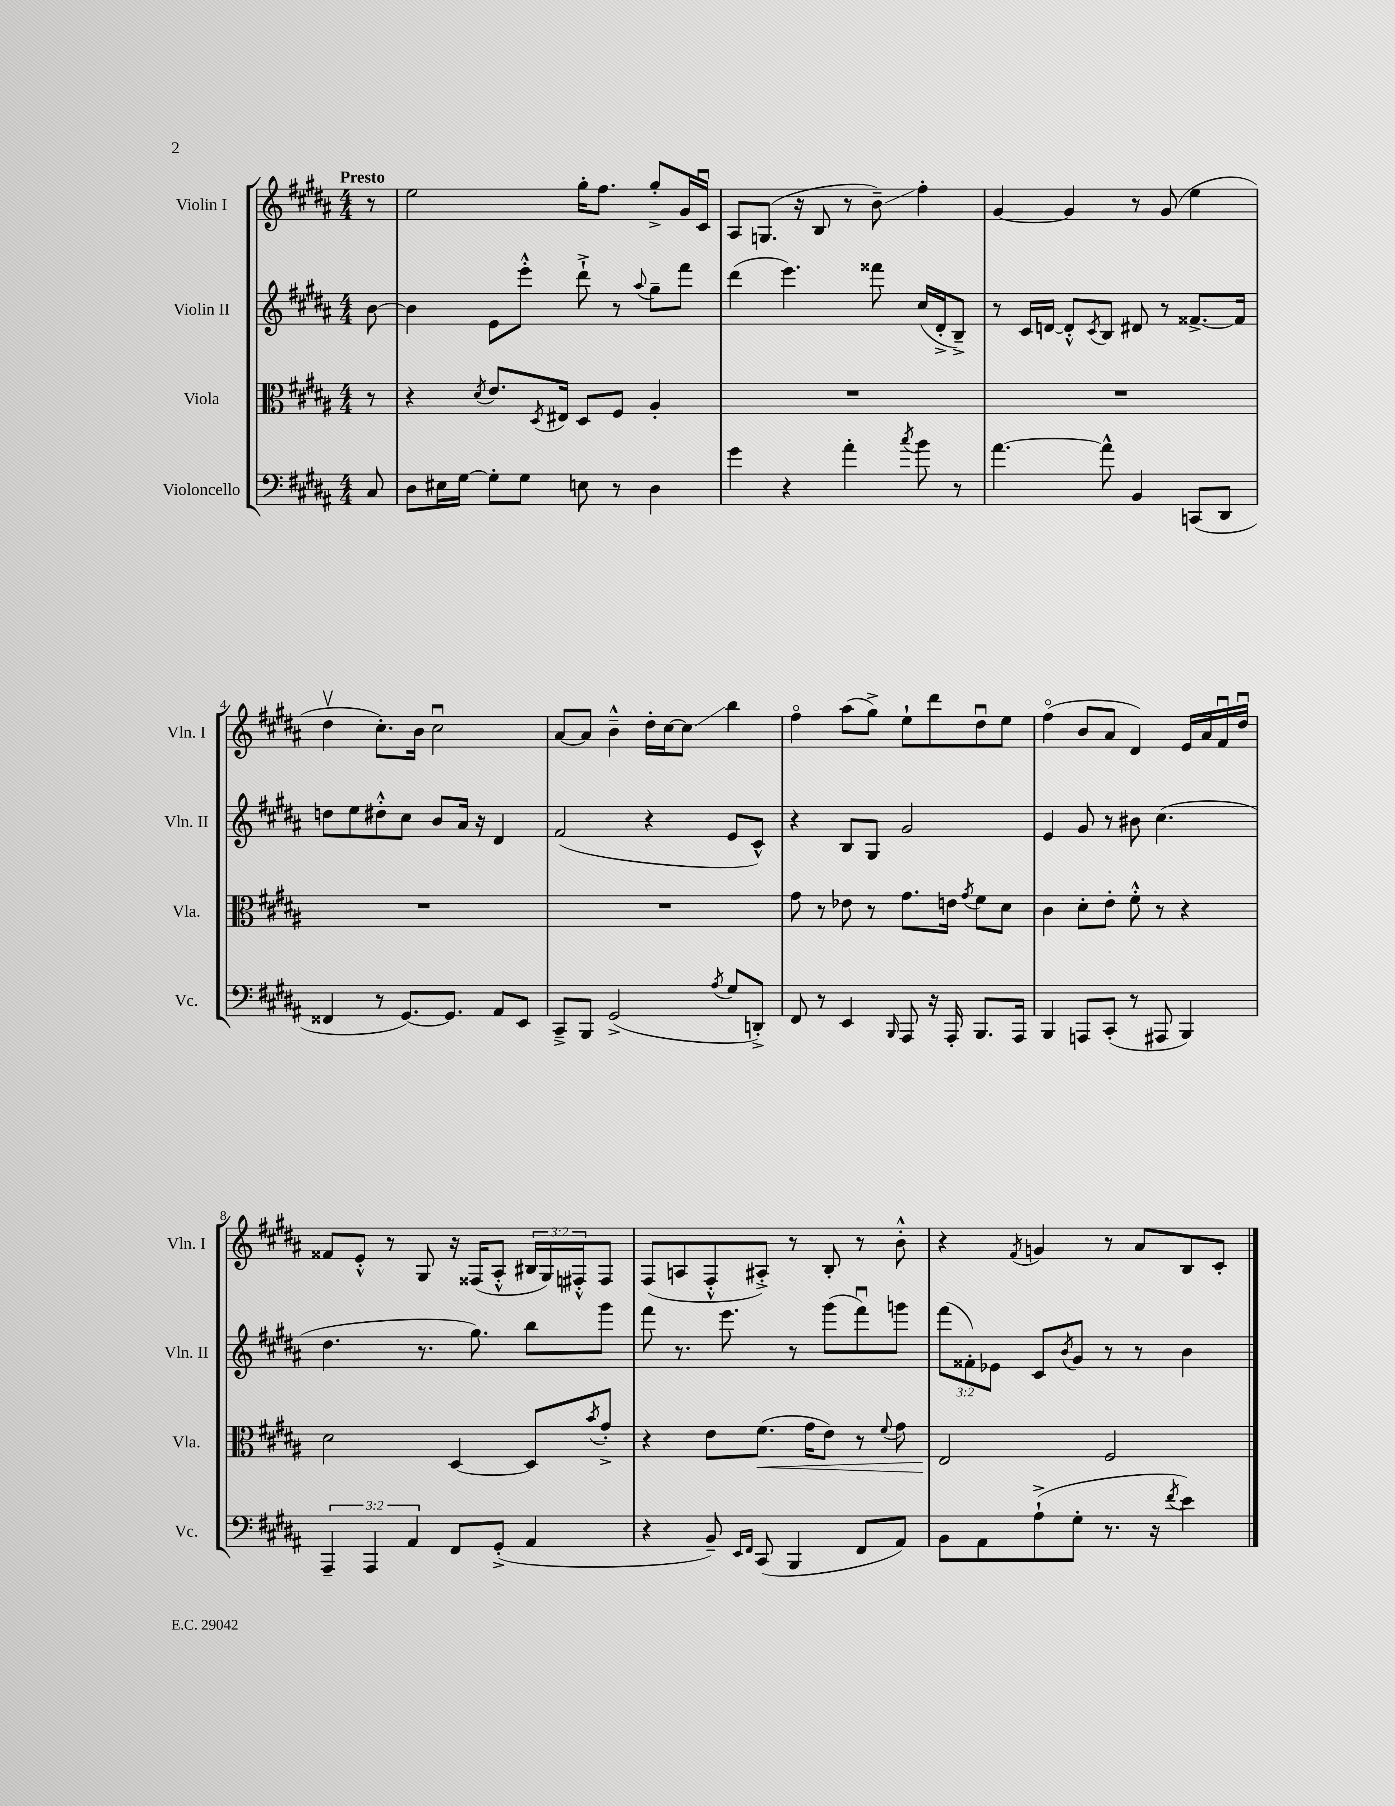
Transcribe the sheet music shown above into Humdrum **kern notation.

**kern	**kern	**kern	**kern
*staff4	*staff3	*staff2	*staff1
*clefF4	*clefC3	*clefG2	*clefG2
*k[f#c#g#d#a#]	*k[f#c#g#d#a#]	*k[f#c#g#d#a#]	*k[f#c#g#d#a#]
*M4/4	*M4/4	*M4/4	*M4/4
8C#	8r	[8b	8r
=	=	=	=
8D#	4r	4b]	2ee
16E#	.	.	.
[16G#	.	.	.
.	8qd#	.	.
8G#']	8.e	8e	.
8G#	.	8eee'^^	.
.	8qD#	.	.
.	16E#	.	.
8E	8D#	8ddd#`^	16gg#'
.	.	.	8.ff#
8r	8F#	8r	.
.	.	8qqaa#	.
4D#	4A#'	8gg#~	8gg#'^
.	.	8fff#	16g#
.	.	.	16c#u
=	=	=	=
4g#	1r	(4ddd#	8A#
.	.	.	(8.G
4r	.	4.eee)	.
.	.	.	16r
.	.	.	8B
4a#'	.	.	8r
.	.	8fff##	8b~)
8qcc#	.	.	.
8b	.	(16cc#	4ff#'
.	.	16d#'^	.
8r	.	8B~^)	.
=	=	=	=
[4.a#	1r	8r	[4g#
.	.	16c#	.
.	.	[16d	.
.	.	8d'^^]	4g#]
.	.	8qc#	.
8a#^^]	.	8B	.
4BB	.	8d#	8r
.	.	8r	(8g#
(8CC	.	[8.f##^	4ee
8DD#	.	.	.
.	.	16f##]	.
=	=	=	=
4FF##	1r	8dd	4dd#v
.	.	8ee	.
8r	.	8dd#'^^	8.cc#')
[8.GG#)	.	8cc#	.
.	.	.	16b
.	.	8b	2cc#u
8.GG#]	.	.	.
.	.	16a#	.
.	.	16r	.
8AA#	.	4d#	.
8EE	.	.	.
=	=	=	=
8CC#~^	1r	(2f#	[8a#
8BBB	.	.	8a#]
(2GG#^	.	.	4b~^^
.	.	4r	16dd#'
.	.	.	[16cc#
.	.	.	8cc#]
8qA#	.	.	.
8G#	.	8e	4bb
8DD'^)	.	8c#^^)	.
=	=	=	=
8FF#	8g#	4r	4ff#o
8r	8r	.	.
4EE	8e-	8B	(8aa#
.	8r	8G#	8gg#^)
16qqBBB	.	.	.
8AAA#	8.g#	2g#	8ee`
16r	.	.	8ddd#
16AAA#'	16e	.	.
.	8qg#	.	.
8.BBB	8f#	.	8dd#u
.	8d#	.	8ee
16AAA#	.	.	.
=	=	=	=
4BBB	4c#	4e	(4ff#o
8AAA	8d#'	8g#	8b
(8CC#'	8e'	8r	8a#
8r	8f#'^^	8b#	4d#)
8AAA#	8r	(4.cc#	.
4BBB)	4r	.	16e
.	.	.	16a#
.	.	.	16f#u
.	.	.	16dd#u
=	=	=	=
6AAA#~	2d#	4.dd#	8f##
.	.	.	8e'^^
6AAA#	.	.	.
.	.	.	8r
6AA#	.	.	.
.	.	8.r	8G#
8FF#	[4D#	.	16r
.	.	8.gg#)	(16F##
(8GG#'^	.	.	8A#'^^
4AA#	8D#]	8bb	24B#
.	.	.	24G#)
.	.	.	24F#'^^
.	8qb	.	.
.	8g#'^	8ggg#	8F#
=	=	=	=
4r	4r	8fff#	(8F#
.	.	8.r	8A
8BB~)	8e	.	8F#'^^
.	.	8.eee	.
16qqEE	.	.	.
16qqFF#	.	.	.
(8CC#	(8.f#	.	8A#'^)
4BBB	.	8r	8r
.	16g#	.	.
.	8e)	(8ggg#	8B'
8FF#	8r	8fff#u)	8r
.	8qqf#	.	.
8AA#)	8g#	8ggg	8b'^^
=	=	=	=
8BB	2E	(12fff#	4r
.	.	12f##')	.
8AA#	.	.	.
.	.	12e-	.
.	.	.	8qf#
(8A#`^	.	8c#	4g
.	.	8qb	.
8G#'	.	8g#	.
8.r	2F#	8r	8r
.	.	8r	8a#
16r	.	.	.
8qf#	.	.	.
4e)	.	4b	8B
.	.	.	8c#'
==	==	==	==
*-	*-	*-	*-
